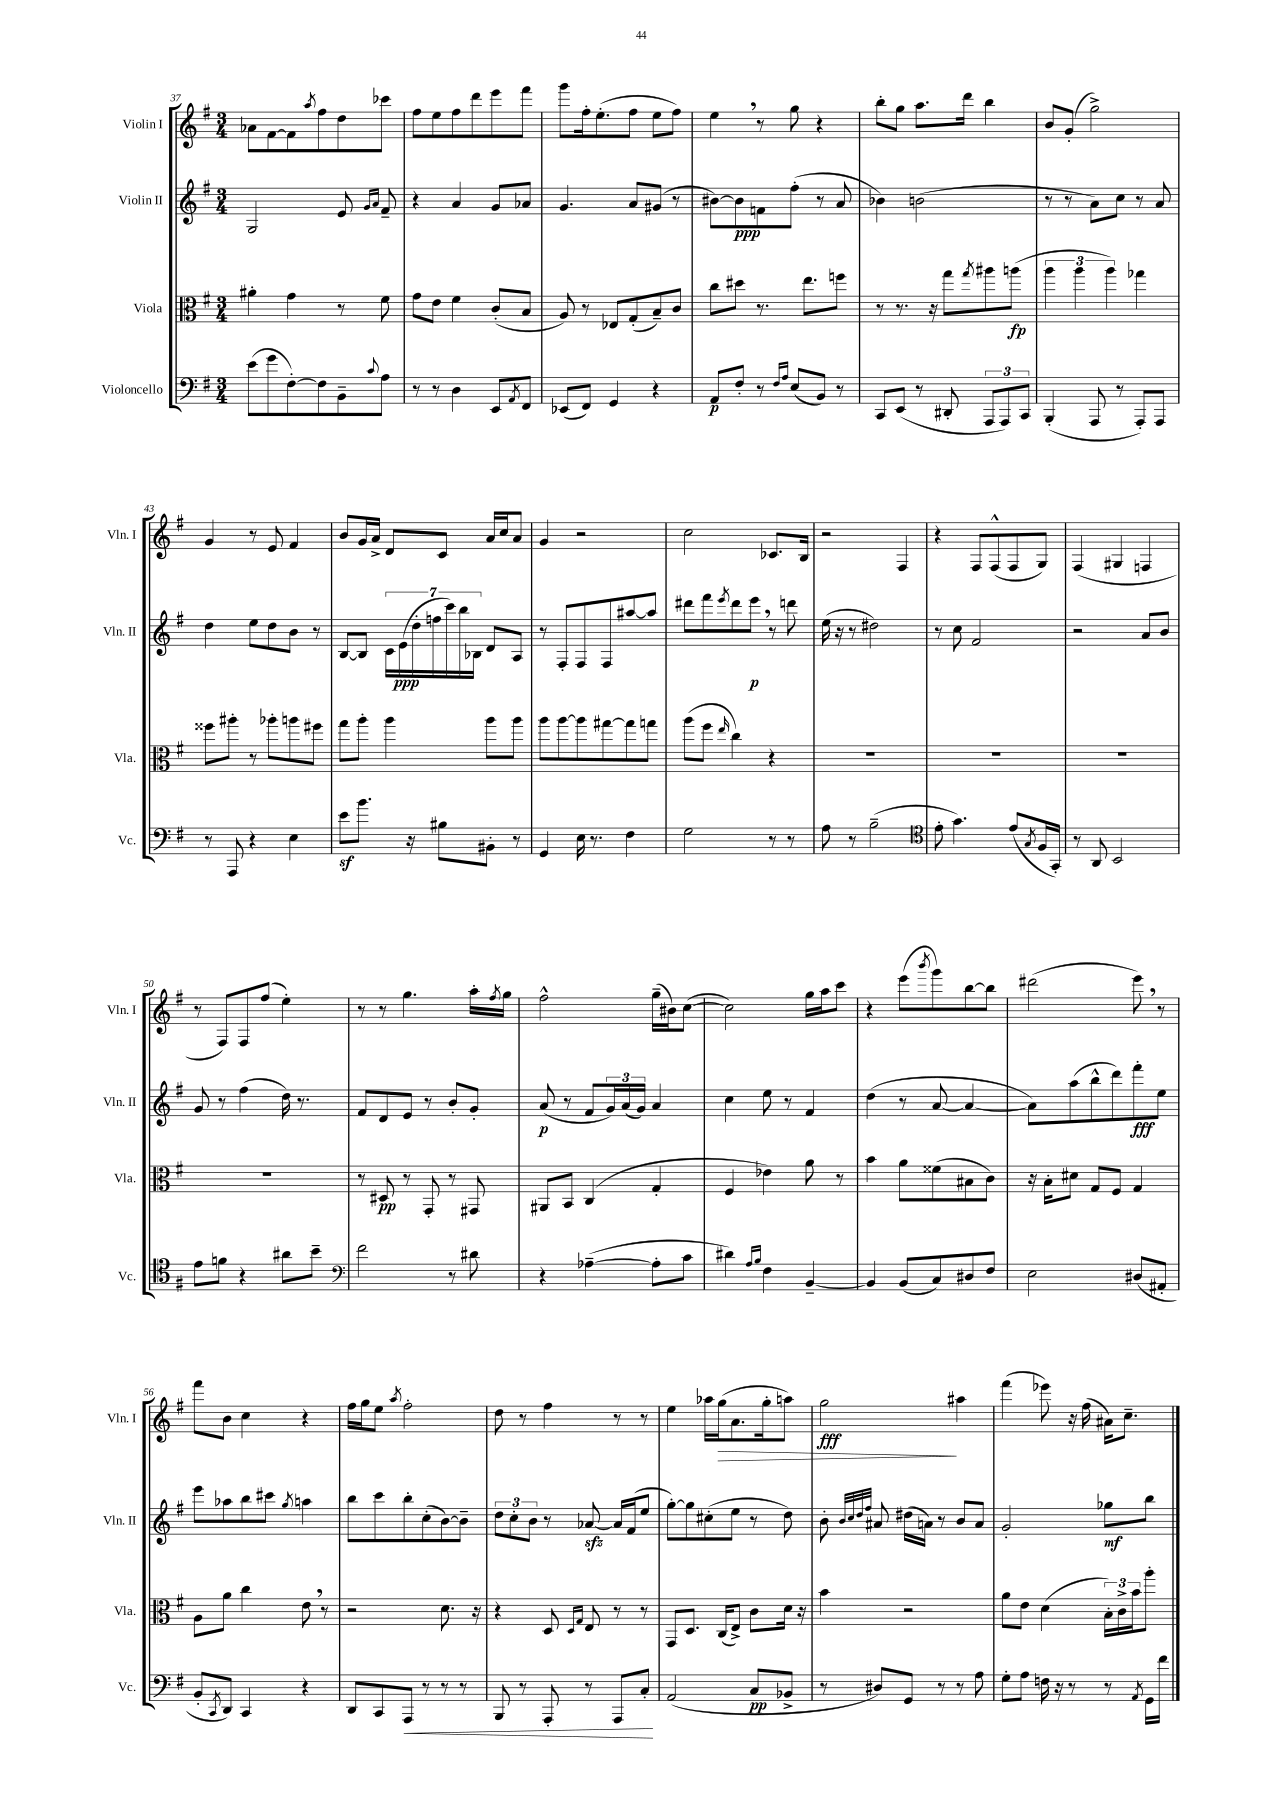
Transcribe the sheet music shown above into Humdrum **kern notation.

**kern	**dynam	**kern	**dynam	**kern	**dynam	**kern	**dynam
*part4	*part4	*part3	*part3	*part2	*part2	*part1	*part1
*staff4	*staff4	*staff3	*staff3	*staff2	*staff2	*staff1	*staff1
*I"Violoncello	*	*I"Viola	*	*I"Violin II	*	*I"Violin I	*
*I'Vc.	*	*I'Vla.	*	*I'Vln. II	*	*I'Vln. I	*
*clefF4	*	*clefC3	*	*clefG2	*	*clefG2	*
*k[f#]	*	*k[f#]	*	*k[f#]	*	*k[f#]	*
*M3/4	*	*M3/4	*	*M3/4	*	*M3/4	*
=37	=37	=37	=37	=37	=37	=37	=37
(8e\L	.	4a#X'\	.	2G/	.	8a-X\L	.
8g\	.	.	.	.	.	[8f#\	.
[8F#'\)	.	4g\	.	.	.	8f#\]	.
.	.	.	.	.	.	8qaa/	.
8F#\]	.	.	.	.	.	8ff#\	.
8BB~\	.	8r	.	8e/	.	8dd\	.
.	.	.	.	16qqg/LL	.	.	.
8qqc/	.	.	.	16qqa/JJ	.	.	.
8A\J	.	8f#\	.	8f#~/	.	8ccc-X\J	.
=38	=38	=38	=38	=38	=38	=38	=38
8r	.	8g\L	.	4r	.	8ff#\L	.
8r	.	8e\J	.	.	.	8ee\	.
4D\	.	4f#\	.	4a/	.	8ff#\	.
.	.	.	.	.	.	8ddd\	.
8EE/L	.	(8c'/L	.	8g/L	.	8eee\	.
8qAA/	.	.	.	.	.	.	.
8FF#/J	.	8B/J	.	8a-X/J	.	8fff#\J	.
=39	=39	=39	=39	=39	=39	=39	=39
(8EE-X/L	.	8A/)	.	4.g/	.	8ggg\L	.
8FF#/J)	.	8r	.	.	.	16ff#'\k	.
.	.	.	.	.	.	(8.ee'\	.
4GG/	.	8E-X/L	.	.	.	.	.
.	.	(8G'/	.	8a/L	.	8ff#\J	.
4r	.	8B~/)	.	(8g#X/J	.	8ee\L	.
.	.	8c/J	.	8r	.	8ff#\J)	.
=40	=40	=40	=40	=40	=40	=40	=40
8AA/L	p	8cc\L	.	[8b#X\L)	.	4ee,\	.
8F#'/J	.	8dd#X\J	.	8b#\]	ppp	.	.
8r	.	8.r	.	8fn\	.	8r	.
16qqF#/LL	.	.	.	.	.	.	.
16qqA/JJ	.	.	.	.	.	.	.
(8E/L	.	.	.	(8ff#'\J	.	8gg\	.
.	.	8.ee\L	.	.	.	.	.
8BB/J)	.	.	.	8r	.	4r	.
8r	.	8ffn\J	.	8a/	.	.	.
=41	=41	=41	=41	=41	=41	=41	=41
8CC/L	.	8r	.	4b-X\)	.	8bb'\L	.
(8EE/J	.	8.r	.	.	.	8gg\J	.
8r	.	.	.	(2bn\	.	8.aa\L	.
.	.	16r	.	.	.	.	.
8DD#X'/	.	8gg\L	.	.	.	.	.
.	.	.	.	.	.	16ddd\Jk	.
.	.	8qgg/	.	.	.	.	.
12AAA/L	.	8aa#X\	.	.	.	4bb\	.
12AAA/)	.	.	.	.	.	.	.
.	.	(8aan\J	fp	.	.	.	.
12CC/J	.	.	.	.	.	.	.
=42	=42	=42	=42	=42	=42	=42	=42
(4BBB'/	.	6aa\	.	8r	.	8b/L	.
.	.	.	.	8r	.	(8g'/J	.
.	.	6aa\	.	.	.	.	.
8AAA/	.	.	.	8a\L)	.	2gg^\)	.
.	.	6aa\)	.	.	.	.	.
8r	.	.	.	8cc\J	.	.	.
8AAA'/L)	.	4gg-X\	.	8r	.	.	.
8AAA/J	.	.	.	8a/	.	.	.
!!LO:LB:g=z
=43	=43	=43	=43	=43	=43	=43	=43
8r	.	8ff##X\L	.	4dd\	.	4g/	.
8AAA/	.	8aa#X'\J	.	.	.	.	.
4r	.	8r	.	8ee\L	.	8r	.
.	.	8aa-X'\L	.	8dd\	.	8e/	.
4E\	.	8aan\	.	8b\J	.	4f#/	.
.	.	8ff#X\J	.	8r	.	.	.
=44	=44	=44	=44	=44	=44	=44	=44
8ez\L	.	8gg\L	.	[8B/L	.	8b/L	.
8.b\J	.	8aa'\J	.	8B/J]	.	16g/L	.
.	.	.	.	.	.	16a^/JJ	.
.	.	4aa\	.	28c\LL	.	8d/L	.
.	.	.	.	(28e\	ppp	.	.
16r	.	.	.	.	.	.	.
.	.	.	.	28dd'\	.	.	.
.	.	.	.	28ffn\	.	.	.
8B#X\L	.	.	.	.	.	8c/J	.
.	.	.	.	28ccc\)	.	.	.
.	.	.	.	28bb\	.	.	.
.	.	.	.	28B-X\JJ	.	.	.
8BB#X'\J	.	8aa\L	.	8d/L	.	16a/LL	.
.	.	.	.	.	.	16cc/J	.
8r	.	8aa\J	.	8A/J	.	8a/J	.
=45	=45	=45	=45	=45	=45	=45	=45
4GG/	.	8aa\L	.	8r	.	4g/	.
.	.	[8aa\	.	8F#'/L	.	.	.
16E\	.	8aa\]	.	8F#/	.	2r	.
8.r	.	.	.	.	.	.	.
.	.	[8gg#X\	.	8F#/	.	.	.
4F#\	.	8gg#\]	.	[8aa#X/	.	.	.
.	.	8ggn\J	.	8aa#/J]	.	.	.
=46	=46	=46	=46	=46	=46	=46	=46
2G\	.	(8aa\L	.	8ddd#X\L	.	2cc\	.
.	.	8ff#\J	.	8fff#\	.	.	.
.	.	16qqee/	.	8qeee/	.	.	.
.	.	4cc\)	.	8ddd#\	.	.	.
.	.	.	.	8eee,\J	p	.	.
8r	.	4r	.	8r	.	8.c-X/L	.
8r	.	.	.	8dddn\	.	.	.
.	.	.	.	.	.	16B/Jk	.
=47	=47	=47	=47	=47	=47	=47	=47
8A\	.	2.r	.	(16ee\	.	2r	.
.	.	.	.	16r	.	.	.
8r	.	.	.	8r	.	.	.
(2B~\	.	.	.	2dd#X\)	.	.	.
.	.	.	.	.	.	4F#/	.
=48	=48	=48	=48	=48	=48	=48	=48
*clefC4	*	*	*	*	*	*	*
8e'\	.	2.r	.	8r	.	4r	.
4.g\)	.	.	.	8cc\	.	.	.
.	.	.	.	2f#/	.	8F#/L	.
.	.	.	.	.	.	(8F#^^/	.
(8e/L	.	.	.	.	.	8F#/	.
8qG/	.	.	.	.	.	.	.
16F#/L	.	.	.	.	.	8G/J)	.
16GG'/JJ)	.	.	.	.	.	.	.
=49	=49	=49	=49	=49	=49	=49	=49
8r	.	2.r	.	2r	.	(4F#/	.
8AA/	.	.	.	.	.	.	.
2BB/	.	.	.	.	.	4G#X/	.
.	.	.	.	8a/L	.	4Fn/	.
.	.	.	.	8b/J	.	.	.
!!LO:LB:g=z
=50	=50	=50	=50	=50	=50	=50	=50
8e\L	.	2.r	.	8g/	.	8r	.
8fn\J	.	.	.	8r	.	8F#/L)	.
4r	.	.	.	(4ff#\	.	8F#/	.
.	.	.	.	.	.	(8ff#/J	.
8a#X\L	.	.	.	16dd\)	.	4ee'\)	.
.	.	.	.	8.r	.	.	.
8b~\J	.	.	.	.	.	.	.
=51	=51	=51	=51	=51	=51	=51	=51
*clefF4	*	*	*	*	*	*	*
2f#\	.	8r	.	8f#/L	.	8r	.
.	.	8D#X/	pp	8d/	.	8r	.
.	.	8r	.	8e/J	.	4.gg\	.
.	.	8GG'/	.	8r	.	.	.
8r	.	8r	.	8b'/L	.	.	.
8d#X\	.	8GG#X/	.	8g'/J	.	16aa'\LL	.
.	.	.	.	.	.	8qff#/	.
.	.	.	.	.	.	16gg\JJ	.
=52	=52	=52	=52	=52	=52	=52	=52
4r	.	8AA#X/L	.	(8a/	p	2ff#^^\	.
.	.	8BB/J	.	8r	.	.	.
([4A-X~\	.	(4C/	.	8f#/L	.	.	.
.	.	.	.	24g/L)	.	.	.
.	.	.	.	(24a/	.	.	.
.	.	.	.	24g/JJ)	.	.	.
8A-'\L]	.	4G'/	.	4a/	.	(16gg~\LL	.
.	.	.	.	.	.	16b#X\J)	.
8c\J	.	.	.	.	.	([8cc\J	.
=53	=53	=53	=53	=53	=53	=53	=53
4d#X\)	.	4F#/	.	4cc\	.	2cc\])	.
16qqA/LL	.	.	.	.	.	.	.
16qqB/JJ	.	.	.	.	.	.	.
4F#\	.	4e-X\)	.	8ee\	.	.	.
.	.	.	.	8r	.	.	.
[4BB~/	.	8a\	.	4f#/	.	16gg\LL	.
.	.	.	.	.	.	16aa\J	.
.	.	8r	.	.	.	8ccc\J	.
=54	=54	=54	=54	=54	=54	=54	=54
4BB/]	.	4b\	.	(4dd\	.	4r	.
(8BB/L	.	8a\L	.	8r	.	(8eee\L	.
.	.	.	.	.	.	8qbbb/	.
8C/)	.	(8f##X\	.	[8a/	.	8ggg\)	.
8D#X/	.	8B#X\	.	4a/_	.	[8bb\	.
8F#/J	.	8c\J)	.	.	.	8bb\J]	.
=55	=55	=55	=55	=55	=55	=55	=55
2E\	.	16r	.	8a\L])	.	(2ddd#X\	.
.	.	16B'\KL	.	.	.	.	.
.	.	8d#X\J	.	(8aa\	.	.	.
.	.	8G/L	.	8bb^^\	.	.	.
.	.	8F#/J	.	8ddd\)	.	.	.
(8D#X/L	.	4G/	.	8fff#'\	fff	8eee,\)	.
8AA#X'/J	.	.	.	8ee\J	.	8r	.
!!LO:LB:g=z
=56	=56	=56	=56	=56	=56	=56	=56
8BB'/L	.	8A\L	.	8eee\L	.	8fff#\L	.
8qCC/	.	.	.	.	.	.	.
8DD/J)	.	8a\J	.	8aa-X\	.	8b\J	.
4CC/	.	4cc\	.	8bb\	.	4cc\	.
.	.	.	.	8ccc#X\J	.	.	.
.	.	.	.	8qgg/	.	.	.
4r	.	8e,\	.	4aan\	.	4r	.
.	.	8r	.	.	.	.	.
=57	=57	=57	=57	=57	=57	=57	=57
8DD/L	.	2r	.	8bb\L	.	16ff#\LL	.
.	.	.	.	.	.	16gg\J	.
8CC/	.	.	.	8ccc\	.	8ee\J	.
.	.	.	.	.	.	8qaa/	.
!	!LO:HP:b	!	!	!	!	!	!
8AAA/J	<	.	.	8bb'\	.	2ff#'\	.
8r	.	.	.	(8cc'\	.	.	.
8r	.	8.d\	.	[8b\)	.	.	.
8r	.	.	.	8b~\J]	.	.	.
.	.	16r	.	.	.	.	.
=58	=58	=58	=58	=58	=58	=58	=58
8BBB/	.	4r	.	12dd\L	.	8dd\	.
.	.	.	.	12cc'\	.	.	.
8r	.	.	.	.	.	8r	.
.	.	.	.	12b\J	.	.	.
8AAA'/	.	8D/	.	8r	.	4ff#\	.
.	.	16qqD/LL	.	.	.	.	.
.	.	16qqG/JJ	.	.	.	.	.
8r	.	8E/	.	[8a-Xzz/	.	.	.
8AAA/L	.	8r	.	16a-/LL]	.	8r	.
.	.	.	.	(16f#/J	.	.	.
8C'/J	.	8r	.	8ee/J	.	8r	.
.	[	.	.	.	.	.	.
=59	=59	=59	=59	=59	=59	=59	=59
(2AA/	.	8GG/L	.	[8gg'\L)	.	4ee\	.
.	.	8.D/J	.	8gg\]	.	.	.
.	.	.	.	(8cc#X'\	.	16aa-X\LL	.
!	!	!	!	!	!	!	!LO:HP:b
.	.	(16C/KL	.	.	.	(16gg\J	>
.	.	8E^/J)	.	8ee\J	.	8.a\	.
8C/L	pp	8c\L	.	8r	.	.	.
.	.	.	.	.	.	16gg'\k	.
8BB-X^/J	.	16d\Jk	.	8dd\)	.	8aan\J)	.
.	.	16r	.	.	.	.	.
=60	=60	=60	=60	=60	=60	=60	=60
8r	.	4b\	.	8b'\	.	2gg\	fff
.	.	.	.	32qqb/LLL	.	.	.
.	.	.	.	32qqcc/	.	.	.
.	.	.	.	32qqdd/	.	.	.
.	.	.	.	32qqff#/JJJ	.	.	.
8D#X/L)	.	.	.	8a#X/	.	.	.
8GG/J	.	2r	.	(16dd#X\LL	.	.	.
.	.	.	.	16an\JJ)	.	.	.
8r	.	.	.	8r	.	.	.
8r	.	.	.	8b/L	.	4aa#X\	]
8A\	.	.	.	8a/J	.	.	.
=61	=61	=61	=61	=61	=61	=61	=61
8G'\L	.	8a\L	.	2g'/	.	(4fff#\	.
8A\J	.	8e\J	.	.	.	.	.
16Fn\	.	(4d\	.	.	.	8eee-X\)	.
16r	.	.	.	.	.	.	.
8r	.	.	.	.	.	16r	.
.	.	.	.	.	.	(16ff#\	.
8r	.	24B'\LL)	.	8gg-X\L	mf	16a#X\KL)	.
.	.	24c^\	.	.	.	.	.
.	.	.	.	.	.	8.cc~\J	.
.	.	24b\J	.	.	.	.	.
8qAA/	.	.	.	.	.	.	.
16GG\LL	.	8aa'\J	.	8bb\J	.	.	.
16f#\JJ	.	.	.	.	.	.	.
==	==	==	==	==	==	==	==
*-	*-	*-	*-	*-	*-	*-	*-
